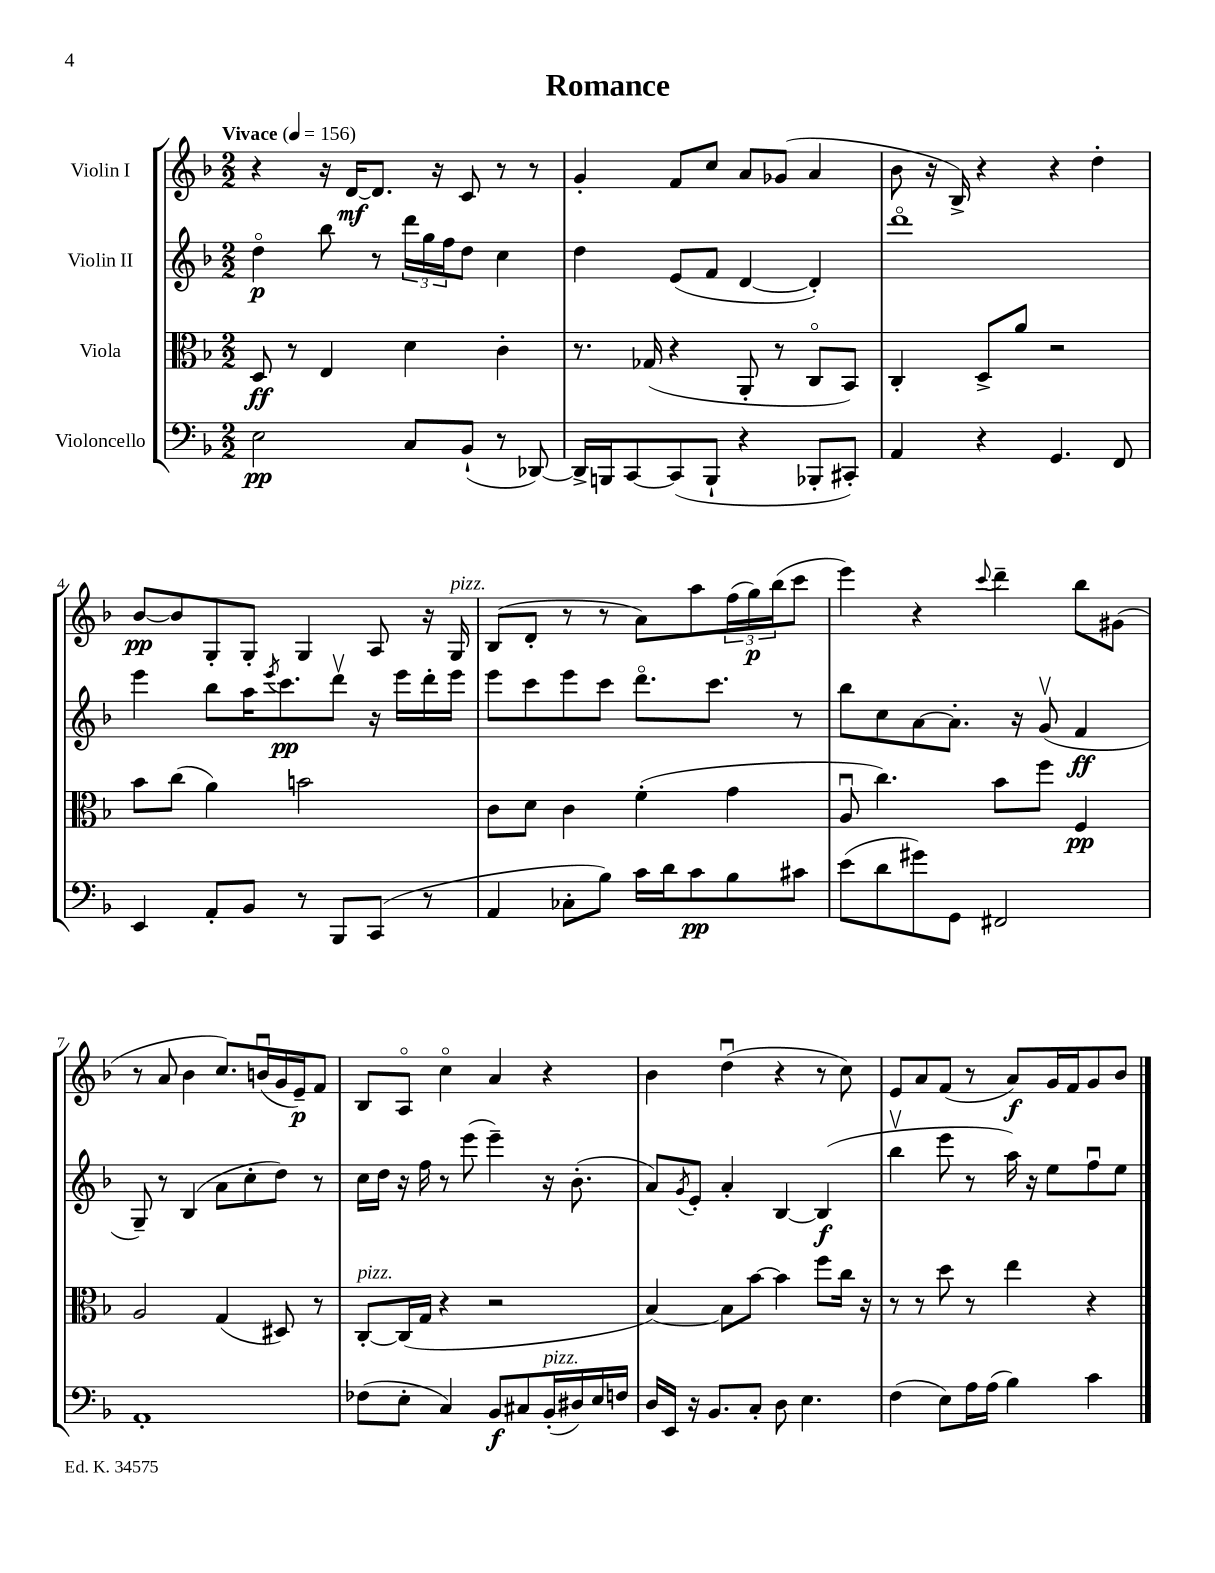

**kern	**kern	**kern	**kern
*staff4	*staff3	*staff2	*staff1
*clefF4	*clefC3	*clefG2	*clefG2
*k[b-]	*k[b-]	*k[b-]	*k[b-]
*M2/2	*M2/2	*M2/2	*M2/2
*MM156	*MM156	*MM156	*MM156
2E\	8D/	4ddo\	4r
.	8r	.	.
.	4E/	8bb-\	16r
.	.	.	[16d/LK
.	.	8r	8.d/]J
8C/L	4d\	24ddd\LL	.
.	.	24gg\	.
.	.	.	16r
.	.	24ff\J	.
(8BB-`/J	.	8dd\J	8c/
8r	4c'\	4cc\	8r
[8DD-/)	.	.	8r
=	=	=	=
16DD-^/]LL	8.r	4dd\	4g'/
16BBB/J	.	.	.
[8CC/	.	.	.
.	(16G-/	.	.
(8CC/]	4r	(8e/L	8f/L
8BBB`/J	.	8f/J	8cc/J
4r	8AA'/	[4d/	8a/L
.	8r	.	(8g-/J
8BBB-'/L	8Co/L	4d'/])	4a/
8CC#'/J)	8BB-/J)	.	.
=	=	=	=
4AA/	4C'/	1dddo	8b-\
.	.	.	16r
.	.	.	16B-^/)
4r	8D^/L	.	4r
.	8a/J	.	.
4.GG/	2r	.	4r
.	.	.	4dd'\
8FF/	.	.	.
=	=	=	=
4EE/	8b-\L	4eee\	[8b-/L
.	(8cc\J	.	8b-/]
8AA'/L	4a\)	8bb-\L	8G'/
8BB-/J	.	16aa\K	8G'/J
.	.	8qeee/	.
.	.	8.ccc\	.
8r	2b\	.	4G/
8BBB-/L	.	8dddv\J	.
(8CC/J	.	16r	8A/
.	.	16eee\LL	.
8r	.	16ddd'\	16r
.	.	16eee\JJ	16G/
=	=	=	=
4AA/	8c\L	8eee\L	(8B-/L
.	8d\J	8ccc\	8d'/J
8C-'\L	4c\	8eee\	8r
8B-\J)	.	8ccc\J	8r
16c\LL	(4f'\	8.dddo\L	8a\L)
16d\J	.	.	.
8c\	.	.	8aa\
.	.	8.ccc\J	.
8B-\	4g\	.	(24ff\L
.	.	.	24gg\)
.	.	.	(24bb-\J
8c#\J	.	8r	8ccc\J
=	=	=	=
(8e\L	8Au/	8bb-\L	4eee\)
8d\	4.cc\)	8cc\	.
8g#\)	.	[8a\	4r
8GG\J	.	8.a'\]J	.
.	.	.	8qqccc/
2FF#/	8b-\L	.	4ddd~\
.	.	16r	.
.	8ff\J	(8gv/	.
.	4F/	4f/	8bb-\L
.	.	.	(8g#\J
=	=	=	=
1AA'	2A/	8G~/)	8r
.	.	8r	8a/
.	.	(4B-/	4b-\
.	(4G/	8a\L	8.cc/L)
.	.	8cc'\	.
.	.	.	(16bu/L
.	8D#/)	8dd\J)	16g/
.	.	.	16e~/J)
.	8r	8r	8f/J
=	=	=	=
(8F-\L	[8C'/L	16cc\LL	8B-/L
.	.	16dd\JJ	.
8E'\J	(16C/]L	16r	8Ao/J
.	16G/JJ	16ff\	.
4C/)	4r	8r	4cco\
.	.	(8eee\	.
8BB-/L	2r	4eee~\)	4a/
8C#/	.	.	.
(16BB-'/L	.	16r	4r
16D#/)	.	(8.b-'\	.
16E/	.	.	.
16F/JJ	.	.	.
=	=	=	=
16D/LL	[4B-/)	8a/L)	4b-\
16EE/JJ	.	.	.
.	.	8qg/	.
16r	.	8e'/J	.
8.BB-/L	.	.	.
.	8B-\]L	4a'/	(4ddu\
8C'/J	[8b-\J	.	.
8D\	4b-\]	[4B-/	4r
4.E\	.	.	.
.	8ff\L	(4B-/]	8r
.	16cc\Jk	.	8cc\)
.	16r	.	.
=	=	=	=
(4F\	8r	4bb-v\	8e/L
.	8r	.	8a/
8E\L)	8dd\	8eee\	(8f/J
16A\L	8r	8r	8r
(16A\JJ	.	.	.
4B-\)	4ee\	16aa\)	8a/L)
.	.	16r	.
.	.	8ee\L	16g/L
.	.	.	16f/J
4c\	4r	8ffu\	8g/
.	.	8ee\J	8b-/J
==	==	==	==
*-	*-	*-	*-
